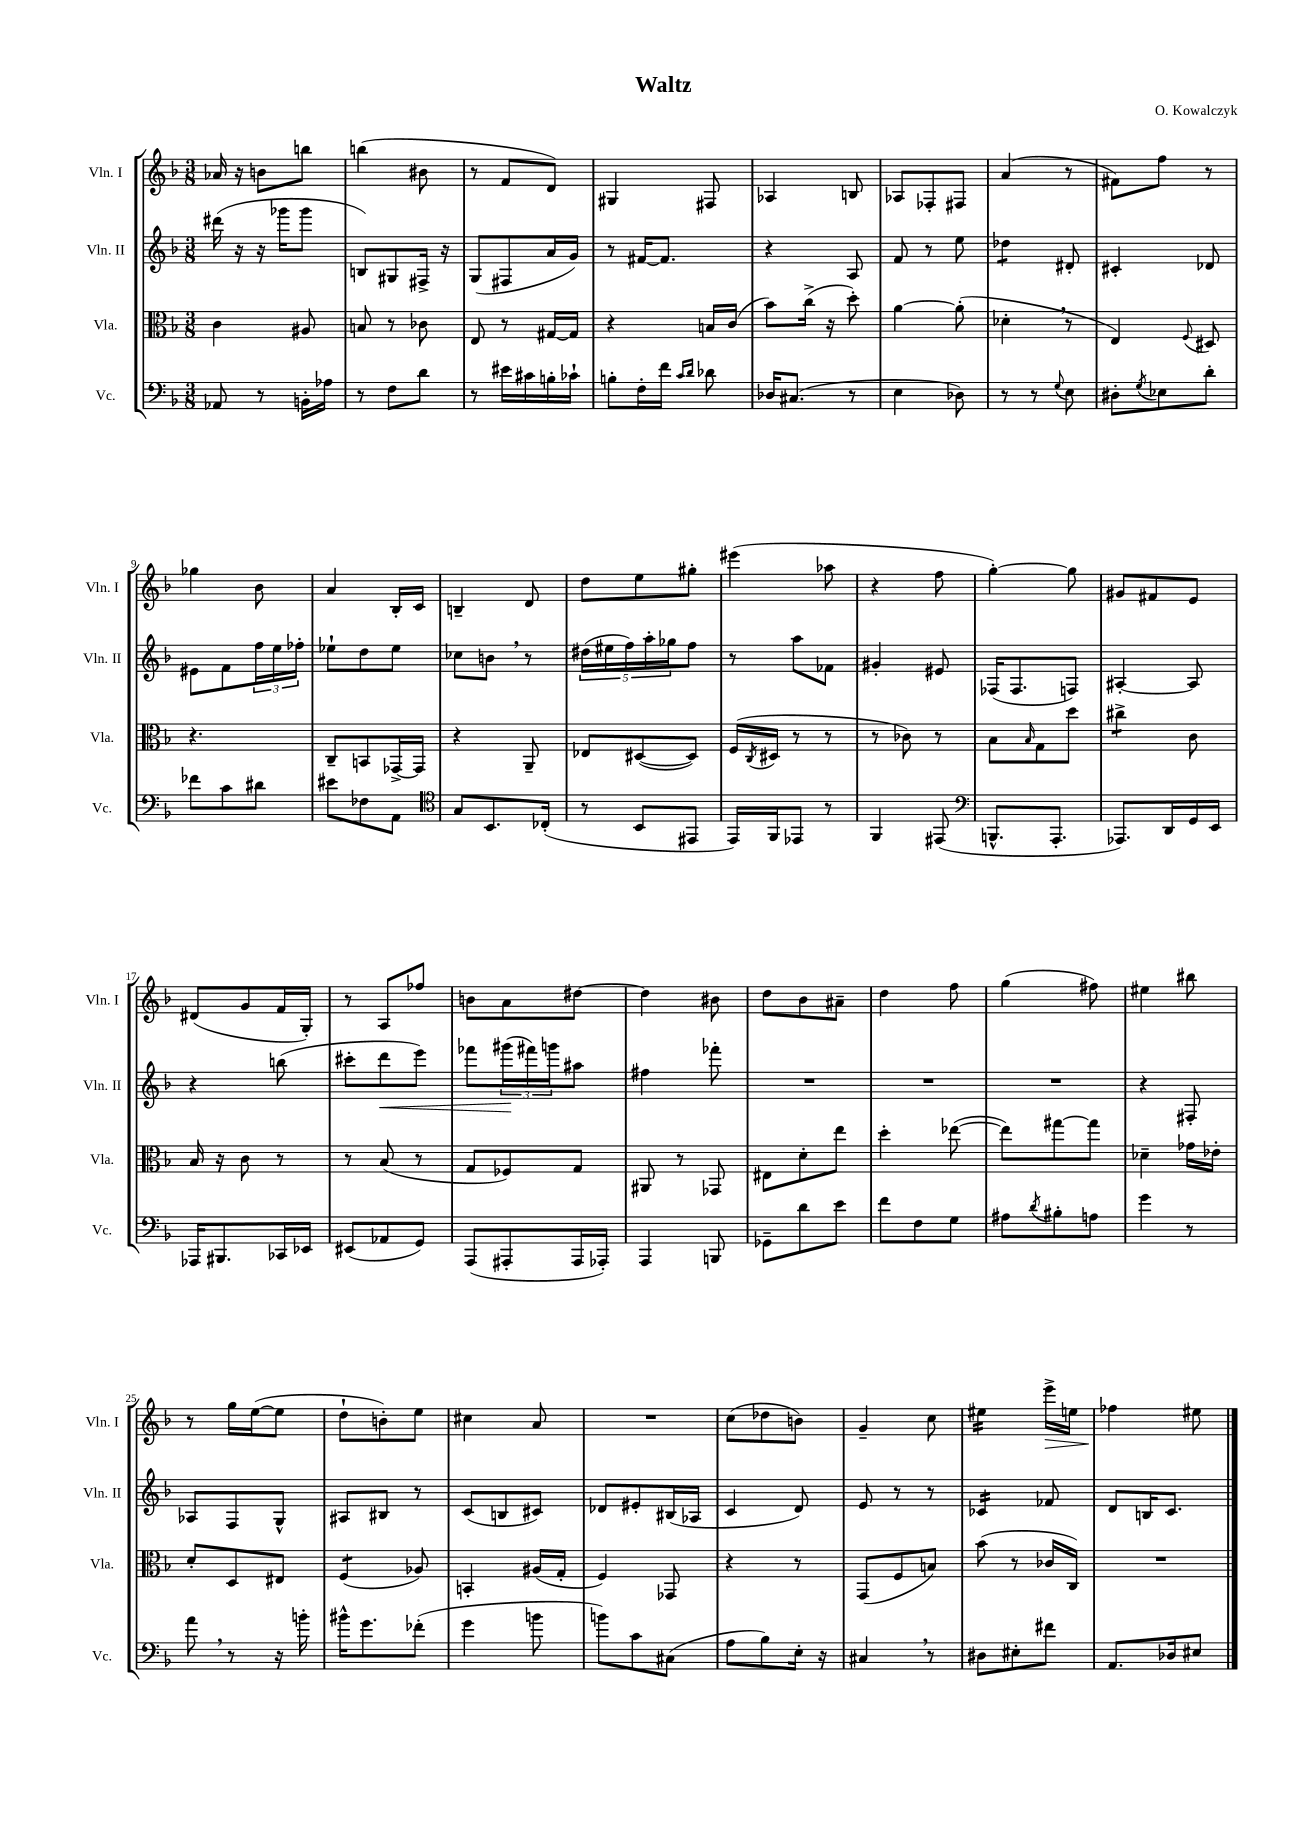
\header { title = "Waltz" composer = "O. Kowalczyk" }
<<
\new StaffGroup <<
\new Staff = "s0" \with { instrumentName = "Vln. I" shortInstrumentName = "Vln. I" } {
    \clef treble \key f \major \numericTimeSignature \time 3/8
    aes'16 r16 b'8 b''8 |
    b''4( bis'8 |
    r8 f'8 d'8) |
    gis4 fis8 |
    aes4 b8 |
    aes8 fes8-. fis8 |
    a'4( r8 |
    fis'8) f''8 r8 |
    ges''4 bes'8 |
    a'4 bes16-. c'16 |
    b4-- d'8 |
    d''8 e''8 gis''8-. |
    eis'''4( aes''8 |
    r4 f''8 |
    g''4~-.) g''8 |
    gis'8 fis'8 e'8 |
    dis'8( g'8 f'16 g16-.) |
    r8 a8 fes''8 |
    b'8 a'8 dis''8~ |
    dis''4 bis'8 |
    d''8 bes'8 ais'8-- |
    d''4 f''8 |
    g''4( fis''8) |
    eis''4 bis''8 |
    r8 g''16 e''16~( e''8 |
    d''8-! b'8-.) e''8 |
    cis''4 a'8 |
    R4. |
    c''8( des''8 b'8) |
    g'4-- c''8 |
    eis''4:16 e'''16->\> e''16 |
    fes''4\! eis''8 \bar "|." |
}
\new Staff = "s1" \with { instrumentName = "Vln. II" shortInstrumentName = "Vln. II" } {
    \clef treble \key f \major \numericTimeSignature \time 3/8
    dis'''16( r16 r16 ges'''16 ges'''8 |
    b8) gis8 fis16-> r16 |
    g8( fis8 a'16 g'16) |
    r8 fis'16~ fis'8. |
    r4 a8 |
    f'8 r8 e''8 |
    des''4:8 dis'8-. |
    cis'4-. des'8 |
    eis'8 f'8 \tuplet 3/2 { f''16 e''16 fes''16-. } |
    ees''8-! d''8 ees''8 |
    ces''8 b'8 \breathe r8 |
    \tuplet 5/4 { dis''16( eis''16 f''16) a''16-. ges''16 } f''8 |
    r8 a''8 fes'8 |
    gis'4-. eis'8 |
    fes16( fes8. f8) |
    ais4~-. ais8 |
    r4 b''8( |
    cis'''8-. d'''8\< e'''8) |
    fes'''8 \tuplet 3/2 { gis'''16\!( fis'''16) g'''16 } ais''8 |
    fis''4 fes'''8-. |
    R4. |
    R4. |
    R4. |
    r4 fis8-. |
    aes8 f8 g8-^ |
    ais8 bis8 r8 |
    c'8( b8 cis'8) |
    des'8 eis'8-. bis16( aes16 |
    c'4 d'8) |
    e'8 r8 r8 |
    ces'4:16 fes'8 |
    d'8 b16 c'8. \bar "|." |
}
\new Staff = "s2" \with { instrumentName = "Vla." shortInstrumentName = "Vla." } {
    \clef alto \key f \major \numericTimeSignature \time 3/8
    c'4 ais8 |
    b8 r8 ces'8 |
    e8 r8 gis16~ gis16 |
    r4 b16 c'16( |
    bes'8) c''16->( r16 d''8-.) |
    a'4~ a'8-.( |
    des'4-. \breathe r8 |
    e4) \appoggiatura { f8 } dis8 |
    r4. |
    c8-- b,8 ges,16~-> ges,16 |
    r4 a,8-- |
    ees8 dis8~( dis8) |
    f16( \acciaccatura { c8 } dis16 r8 r8 |
    r8 ces'8) r8 |
    bes8 \grace { bes16 } g8 d''8 |
    cis''4:8-> c'8 |
    bes16 r16 c'8 r8 |
    r8 bes8( r8 |
    g8 fes8) g8 |
    ais,8 r8 ges,8 |
    eis8 d'8-. e''8 |
    d''4-. ees''8~( |
    ees''8) gis''8~ gis''8 |
    des'4-- ges'16 ees'16-. |
    d'8-. d8 eis8 |
    f4:8( aes8) |
    b,4-. ais16( g16-. |
    f4) ges,8 |
    r4 r8 |
    g,8( f8 b8) |
    bes'8( r8 ces'16 c16) |
    R4. \bar "|." |
}
\new Staff = "s3" \with { instrumentName = "Vc." shortInstrumentName = "Vc." } {
    \clef bass \key f \major \numericTimeSignature \time 3/8
    aes,8 r8 b,16-. aes16 |
    r8 f8 d'8 |
    r8 eis'16 cis'16 b16-. ces'16-! |
    b8-. f16-. f'16 \grace { c'16 d'16 } des'8 |
    des16 cis8.( r8 |
    e4 des8) |
    r8 r8 \appoggiatura { g8 } e8 |
    dis8-. \acciaccatura { g8 } ees8 d'8-. |
    fes'8 c'8 dis'8 |
    eis'8 fes8 a,8 |
    \clef tenor g8 bes,8. ces16-.( |
    r8 bes,8 eis,8 |
    e,16) f,16 ees,8 r8 |
    f,4 eis,8( |
    \clef bass b,,8.-^ a,,8.-. |
    aes,,8.) d,16 g,16 e,16 |
    aes,,16 bis,,8. ces,16 ees,16 |
    eis,8( aes,8 g,8) |
    a,,8( ais,,8-. ais,,16 aes,,16-.) |
    a,,4 b,,8 |
    ges,8-- d'8 e'8 |
    f'8 f8 g8 |
    ais8 \acciaccatura { d'8 } bis8-. a8 |
    g'4 r8 |
    a'8 \breathe r8 r16 b'16-. |
    bis'16-^ g'8. fes'8-.( |
    g'4 b'8 |
    b'8) c'8 cis8( |
    a8 bes8) e16-. r16 |
    cis4 \breathe r8 |
    dis8 eis8-. fis'8 |
    a,8. des16 eis8 \bar "|." |
}
>>
>>
